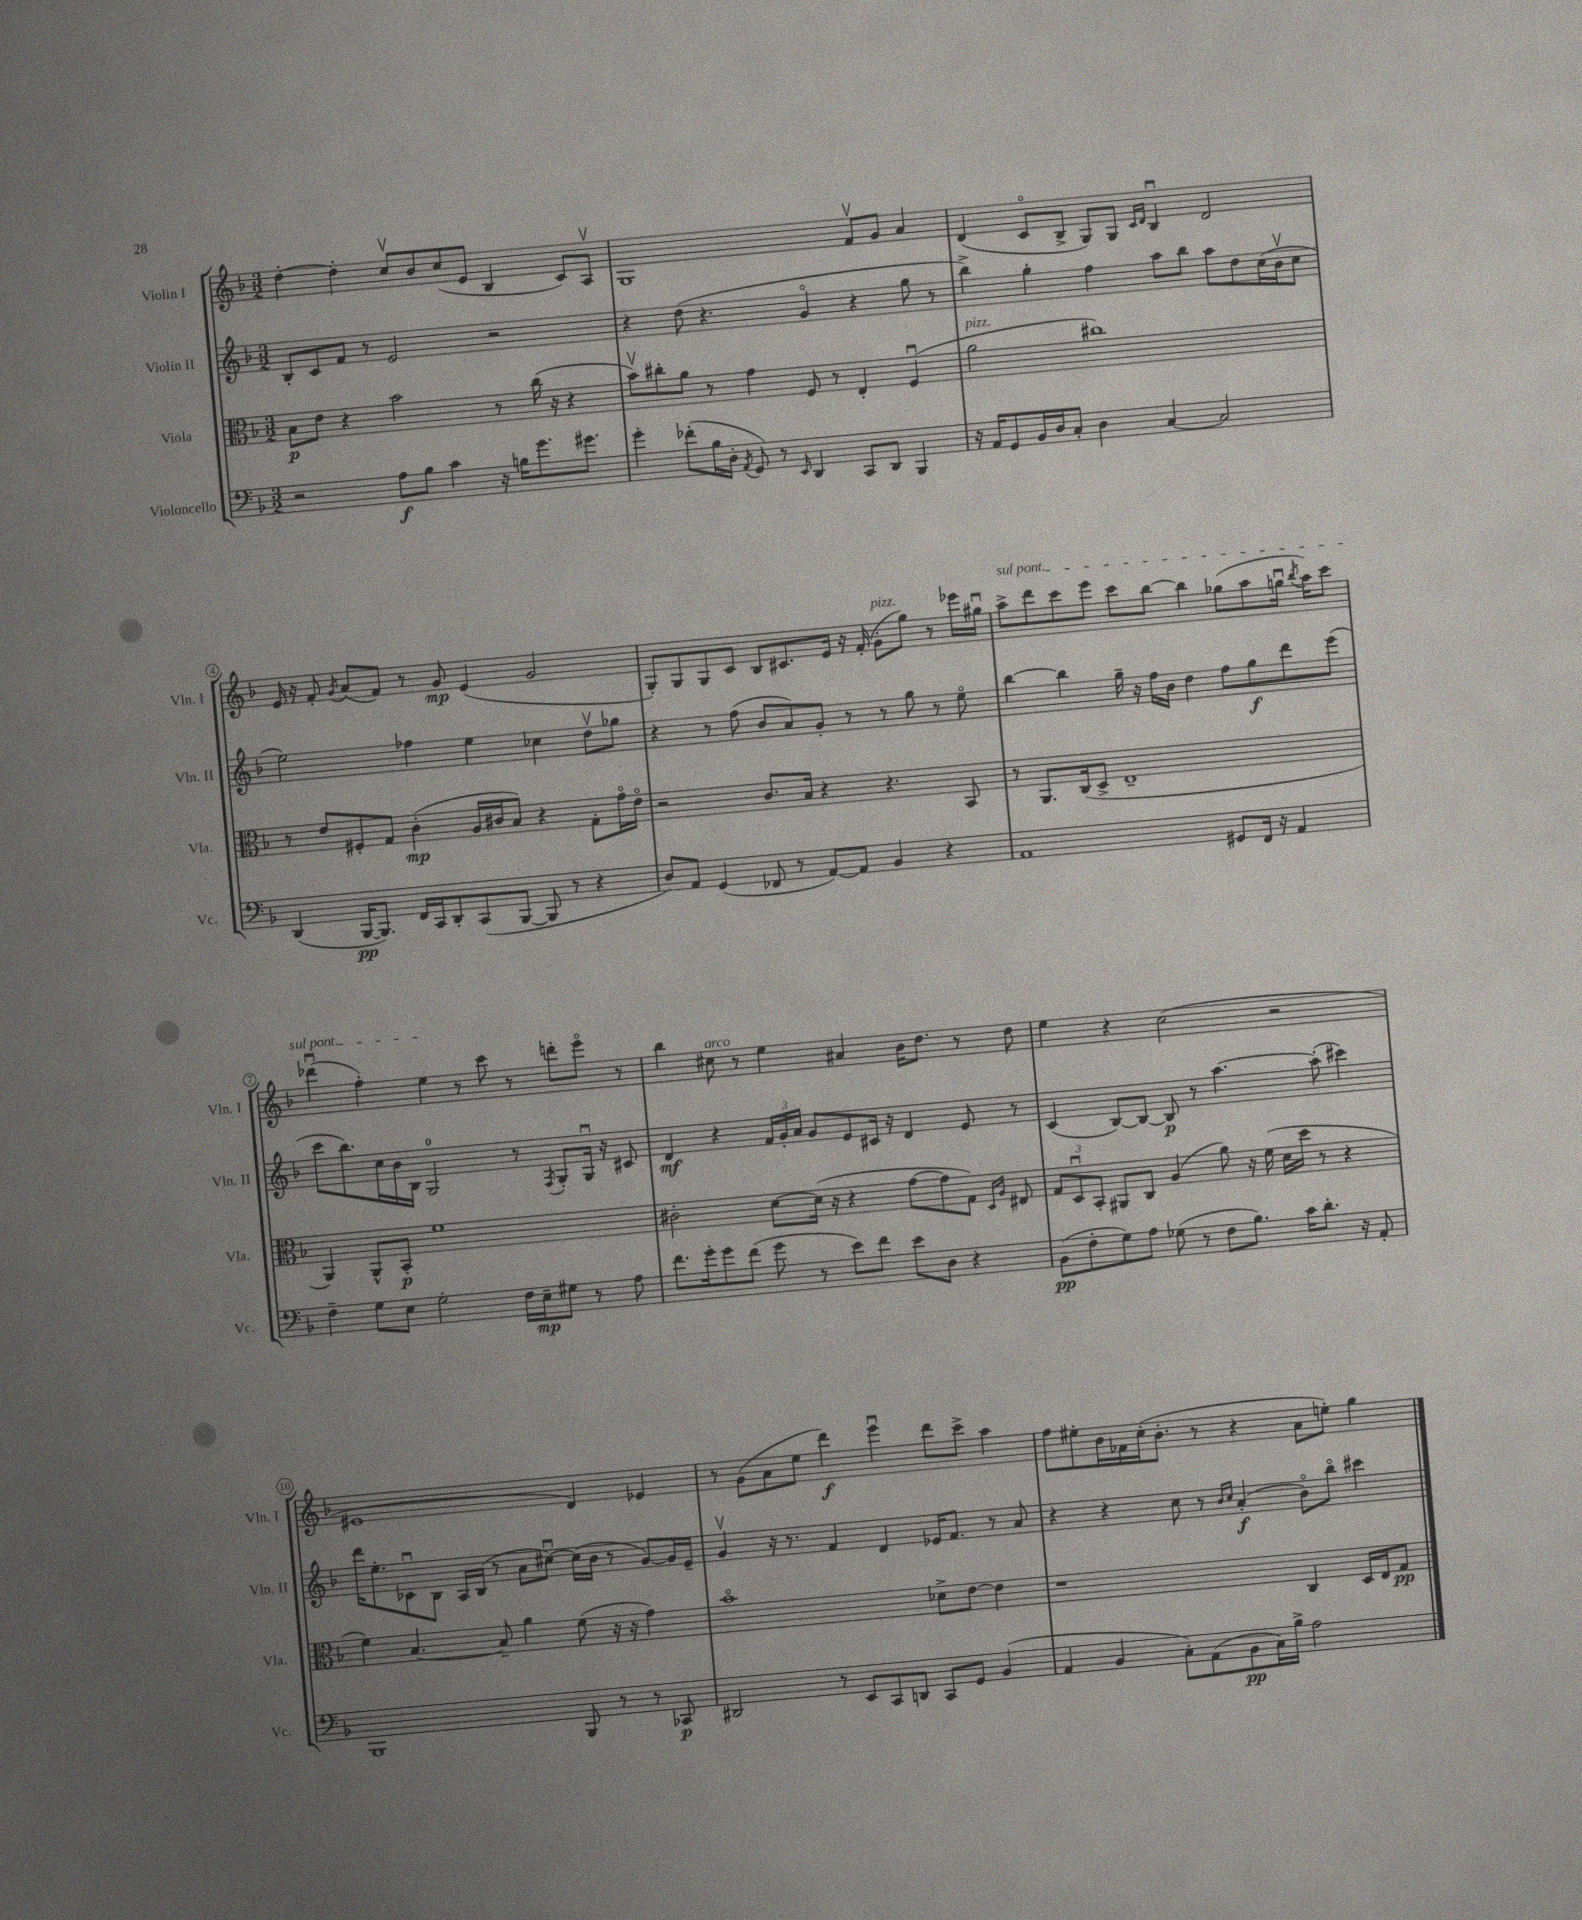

**kern	**dynam	**kern	**dynam	**kern	**dynam	**kern	**dynam
*part4	*part4	*part3	*part3	*part2	*part2	*part1	*part1
*staff4	*staff4	*staff3	*staff3	*staff2	*staff2	*staff1	*staff1
*I"Violoncello	*	*I"Viola	*	*I"Violin II	*	*I"Violin I	*
*I'Vc.	*	*I'Vla.	*	*I'Vln. II	*	*I'Vln. I	*
*clefF4	*	*clefC3	*	*clefG2	*	*clefG2	*
*k[b-]	*	*k[b-]	*	*k[b-]	*	*k[b-]	*
*M3/2	*	*M3/2	*	*M3/2	*	*M3/2	*
=1	=1	=1	=1	=1	=1	=1	=1
2r	.	8B-\L	p	8B-'/L	.	[4dd'\	.
.	.	8e\J	.	8c/	.	.	.
.	.	4r	.	8f/J	.	4dd'\]	.
.	.	.	.	8r	.	.	.
8A\L	f	2b-\	.	2e/	.	8ccv/L	.
8B-\J	.	.	.	.	.	8b-/	.
4c\	.	.	.	.	.	(8cc/	.
.	.	.	.	.	.	8e/J	.
16r	.	8r	.	2r	.	4B-/	.
16Bn\KL	.	.	.	.	.	.	.
8.g\	.	(16cc\	.	.	.	.	.
.	.	16r	.	.	.	.	.
.	.	4r	.	.	.	8c/L)	.
8.g#X\J	.	.	.	.	.	.	.
.	.	.	.	.	.	8Av/J	.
=2	=2	=2	=2	=2	=2	=2	=2
4g'\	.	8b-v\L)	.	4r	.	1G	.
.	.	8cc#X'\	.	.	.	.	.
(8f-X'\L	.	8a\J	.	(8dd\	.	.	.
16B-\L	.	8r	.	4.r	.	.	.
16D'\JJ	.	.	.	.	.	.	.
8qAA/	.	.	.	.	.	.	.
8GG/)	.	4g\	.	.	.	.	.
8r	.	.	.	.	.	.	.
16qqEE/	.	.	.	.	.	.	.
4DD/	.	8F/	.	4g/	.	.	.
.	.	8r	.	.	.	.	.
8CC/L	.	4E'/	.	4r	.	8fv/L	.
8DD/J	.	.	.	.	.	8g/J	.
4BBB-/	.	(4Fu/	.	8gg\	.	4a/	.
.	.	.	.	8r	.	.	.
=3	=3	=3	=3	=3	=3	=3	=3
!	!	!LO:TX:a:i:t=pizz.	!	!	!	!	!
16r	.	2a\	.	4bb-^\)	.	(4d/	.
16AA/KL	.	.	.	.	.	.	.
8GG/	.	.	.	.	.	.	.
16BB-/L	.	.	.	4gg'\	.	8c/L	.
16D/J	.	.	.	.	.	.	.
8C'/J	.	.	.	.	.	8B-^/J	.
4D\	.	1cc#X)	.	4ff\	.	8G/L)	.
.	.	.	.	.	.	8G/J	.
.	.	.	.	.	.	16qqc/LL	.
.	.	.	.	.	.	16qqd/JJ	.
[4C/	.	.	.	8aa\L	.	4B-u/	.
.	.	.	.	8bb-\J	.	.	.
2C/]	.	.	.	8aa\L	.	2d/	.
.	.	.	.	8dd\	.	.	.
.	.	.	.	(16cc\L	.	.	.
.	.	.	.	16b-v\J	.	.	.
.	.	.	.	8cc\J	.	.	.
!!LO:LB:g=z
=4	=4	=4	=4	=4	=4	=4	=4
(4DD/	.	8r	.	2ee\)	.	16e/	.
.	.	.	.	.	.	16r	.
.	.	8e/L	.	.	.	8f'/	.
.	.	.	.	.	.	8qg/	.
[16BBB-/KL	pp	8F#X'/	.	.	.	(8a/L	.
8.BBB-/J])	.	.	.	.	.	.	.
.	.	8G/J	.	.	.	8f/J)	.
16FF/LL	.	(4c'\	mp	4ff-X\	.	8r	.
16CC/J	.	.	.	.	.	.	.
8DD'/	.	.	.	.	.	8g/	mp
(8CC/	.	16A/LL	.	4ee\	.	(4e/	.
.	.	16c#X/J	.	.	.	.	.
[8BBB-/J	.	8B-/J)	.	.	.	.	.
8BBB-/]	.	4r	.	4cc-X\	.	2g/	.
8r	.	.	.	.	.	.	.
4r	.	8G'\L	.	8ddv\L	.	.	.
.	.	16g\L	.	8gg-X\J	.	.	.
.	.	16e\JJ	.	.	.	.	.
=5	=5	=5	=5	=5	=5	=5	=5
8D/L)	.	2r	.	4r	.	8G'/L)	.
8AA/J	.	.	.	.	.	8G/	.
(4GG/	.	.	.	8r	.	8G/	.
.	.	.	.	(8ff\	.	8c/J	.
8FF-X/	.	8.c/L	.	8b-/L	.	8B-/L	.
8r	.	.	.	8a/)	.	8.c#X/	.
.	.	16B-/Jk	.	.	.	.	.
[8AA/L)	.	4r	.	8g'/J	.	.	.
.	.	.	.	.	.	16e/Jk	.
8AA/J]	.	.	.	8r	.	16r	.
.	.	.	.	.	.	(16f'/	.
!	!	!	!	!	!	!LO:TX:a:i:t=pizz.	!
4BB-/	.	4.r	.	8r	.	8g'\L	.
.	.	.	.	8gg\	.	8gg\J)	.
4r	.	.	.	8r	.	8r	.
.	.	8BB-/	.	8ee\	.	16eee-X\LL	.
.	.	.	.	.	.	16gg#Xu\JJ	.
=6	=6	=6	=6	=6	=6	=6	=6
!	!	!	!	!	!	!LO:TX:a:i:t=sul pont.	!
1AA	.	8r	.	[4bb-\	.	8aa^\L	.
.	.	8.AA/L	.	.	.	8ddd\	.
.	.	.	.	4bb-\]	.	8ccc\	.
.	.	(16C/k	.	.	.	.	.
.	.	8D^/J	.	.	.	8eee\J	.
.	.	1E~	.	16gg~\	.	8ccc\L	.
.	.	.	.	16r	.	.	.
.	.	.	.	16ff\LL	.	[8bb-\J	.
.	.	.	.	16b-\JJ	.	.	.
.	.	.	.	4dd\	.	4bb-\]	.
8GG#X/L	.	.	.	8ff\L	.	(8gg-X\L	.
16FF/Jk	.	.	.	8gg\	f	8aa\	.
16r	.	.	.	.	.	.	.
4AA/	.	.	.	8ddd\	.	16ggnu\Jk	.
.	.	.	.	.	.	8qbb-/	.
.	.	.	.	.	.	16aa\KL)	.
.	.	.	.	(8eee\J	.	8ccc\J	.
!!LO:LB:g=z
=7	=7	=7	=7	=7	=7	=7	=7
4F~\	.	4AA/)	.	8ccc\L	.	(4ddd-Xu\	.
.	.	.	.	8.bb-\)	.	.	.
8G\L	.	8AA^^/L	.	.	.	4ff'\)	.
.	.	.	.	16cc\L	.	.	.
8E\J	.	8BB-'/J	p	16b-\	.	.	.
.	.	.	.	16B-\JJ	.	.	.
2G'\	.	1f	.	2G/	.	4ee\	.
.	.	.	.	.	.	8r	.
.	.	.	.	.	.	8ccc\	.
16F\LL	.	.	.	8r	.	8r	.
16E~\J	mp	.	.	.	.	.	.
.	.	.	.	8qF/	.	.	.
8G#X\J	.	.	.	8G'/L	.	8dddn'\L	.
8r	.	.	.	16Gu/Jk	.	8eee\J	.
.	.	.	.	16r	.	.	.
8A\	.	.	.	8c#X/	.	8r	.
=8	=8	=8	=8	=8	=8	=8	=8
8.f\L	.	2c#X'\	.	4d/	mf	4bb-\	.
16g'\k	.	.	.	.	.	.	.
!	!	!	!	!	!	!LO:TX:a:i:t=arco	!
8g\	.	.	.	4r	.	8cc#X\	.
(8f\J	.	.	.	.	.	8r	.
8g\	.	[8d\L	.	24f/LL	.	4ee\	.
.	.	.	.	24g'/	.	.	.
.	.	.	.	24a/JJ	.	.	.
8r	.	(16d\Jk]	.	8g/L	.	.	.
.	.	16r	.	.	.	.	.
8e\L)	.	4r	.	8e/	.	4a#X/	.
8f\J	.	.	.	16c#X/Jk	.	.	.
.	.	.	.	16r	.	.	.
8e\L	.	[8g\L	.	4d/	.	16b-\KL	.
.	.	.	.	.	.	8.dd\J	.
8D\J	.	8g\]	.	.	.	.	.
4r	.	8G\J)	.	8e/	.	8r	.
.	.	16qqD/LL	.	.	.	.	.
.	.	16qqA/JJ	.	.	.	.	.
.	.	8E#X/	.	8r	.	8dd\	.
=9	=9	=9	=9	=9	=9	=9	=9
(8BB-\L	pp	12G/L	.	(4c/	.	4ee\	.
.	.	12Du/	.	.	.	.	.
8F'\	.	.	.	.	.	.	.
.	.	12BB-'/J	.	.	.	.	.
8G\)	.	8AA#X/L	.	[8B-/L)	.	4r	.
8A\J	.	8C/J	.	8B-/J_	.	.	.
(8G-X\	.	(4A/	.	8B-/]	p	(2cc\	.
8r	.	.	.	8r	.	.	.
8F\L	.	8a\)	.	[4.aa\	.	.	.
8.B-\J)	.	16r	.	.	.	.	.
.	.	(16f\	.	.	.	.	.
.	.	16d\LL	.	.	.	2r	.
16c\KL	.	16dd\JJ	.	.	.	.	.
8.d'\J	.	8r	.	(8aa'\]	.	.	.
.	.	4r	.	4ccc#X\)	.	.	.
16r	.	.	.	.	.	.	.
8AA'/	.	.	.	.	.	.	.
!!LO:LB:g=z
=10	=10	=10	=10	=10	=10	=10	=10
1BBB-	.	4f\)	.	16ddd\KL	.	1e#X	.
.	.	.	.	8.ee'\	.	.	.
.	.	[4.B-/	.	8c-Xu\	.	.	.
.	.	.	.	8B-\J	.	.	.
.	.	.	.	16A/LL	.	.	.
.	.	.	.	(16B-/JJ	.	.	.
.	.	8B-~/]	.	8r	.	.	.
.	.	4a\	.	8a\L	.	.	.
.	.	.	.	[8cc#Xu\J)	.	.	.
8BBB-/	.	(8f\	.	(16cc#\LL]	.	4d/)	.
.	.	.	.	16b-\JJ	.	.	.
8r	.	16r	.	8r	.	.	.
.	.	16r	.	.	.	.	.
8r	.	4g\)	.	[8g/L)	.	4e-X/	.
8CC-X/	p	.	.	16g/L]	.	.	.
.	.	.	.	16e~/JJ	.	.	.
=11	=11	=11	=11	=11	=11	=11	=11
2DD#X/	.	1b-	.	4gv/	.	8r	.
.	.	.	.	.	.	(8g\L	.
.	.	.	.	16r	.	8a\	.
.	.	.	.	8.r	.	.	.
.	.	.	.	.	.	8ee\J	.
8r	.	.	.	4f/	.	4ddd\)	f
8EE/L	.	.	.	.	.	.	.
8CC/	.	.	.	4d/	.	4eeeu\	.
8DDn/J	.	.	.	.	.	.	.
8CC/L	.	8d-X^\L	.	16e-X/KL	.	8ddd\L	.
.	.	.	.	8.f/J	.	.	.
8GG/J	.	[8e\J	.	.	.	8ccc^\J	.
(4BB-/	.	4e\]	.	8r	.	4aa\	.
.	.	.	.	8a/	.	.	.
=12	=12	=12	=12	=12	=12	=12	=12
4AA/	.	1r	.	4r	.	8ff\L	.
.	.	.	.	.	.	8ee#X'\	.
4BB-/	.	.	.	4r	.	16b-\L	.
.	.	.	.	.	.	16f-X\	.
.	.	.	.	.	.	(16cc'\J	.
.	.	.	.	.	.	8.b-'\J	.
8C'\L)	.	.	.	8cc\	.	.	.
(8AA\	.	.	.	8r	.	8r	.
.	.	.	.	16qqb-/LL	.	.	.
.	.	.	.	16qqcc/JJ	.	.	.
8BB-\	pp	.	.	(4a'/	f	4r	.
16C\L)	.	.	.	.	.	.	.
16B-^\JJ	.	.	.	.	.	.	.
2A\	.	4C/	.	8b-\L)	.	8a\L	.
.	.	.	.	8bb-\J	.	8een'\J)	.
.	.	16D/LL	.	4ccc#X\	.	4gg\	.
.	.	16E/J	.	.	.	.	.
.	.	8G/J	pp	.	.	.	.
==	==	==	==	==	==	==	==
*-	*-	*-	*-	*-	*-	*-	*-
